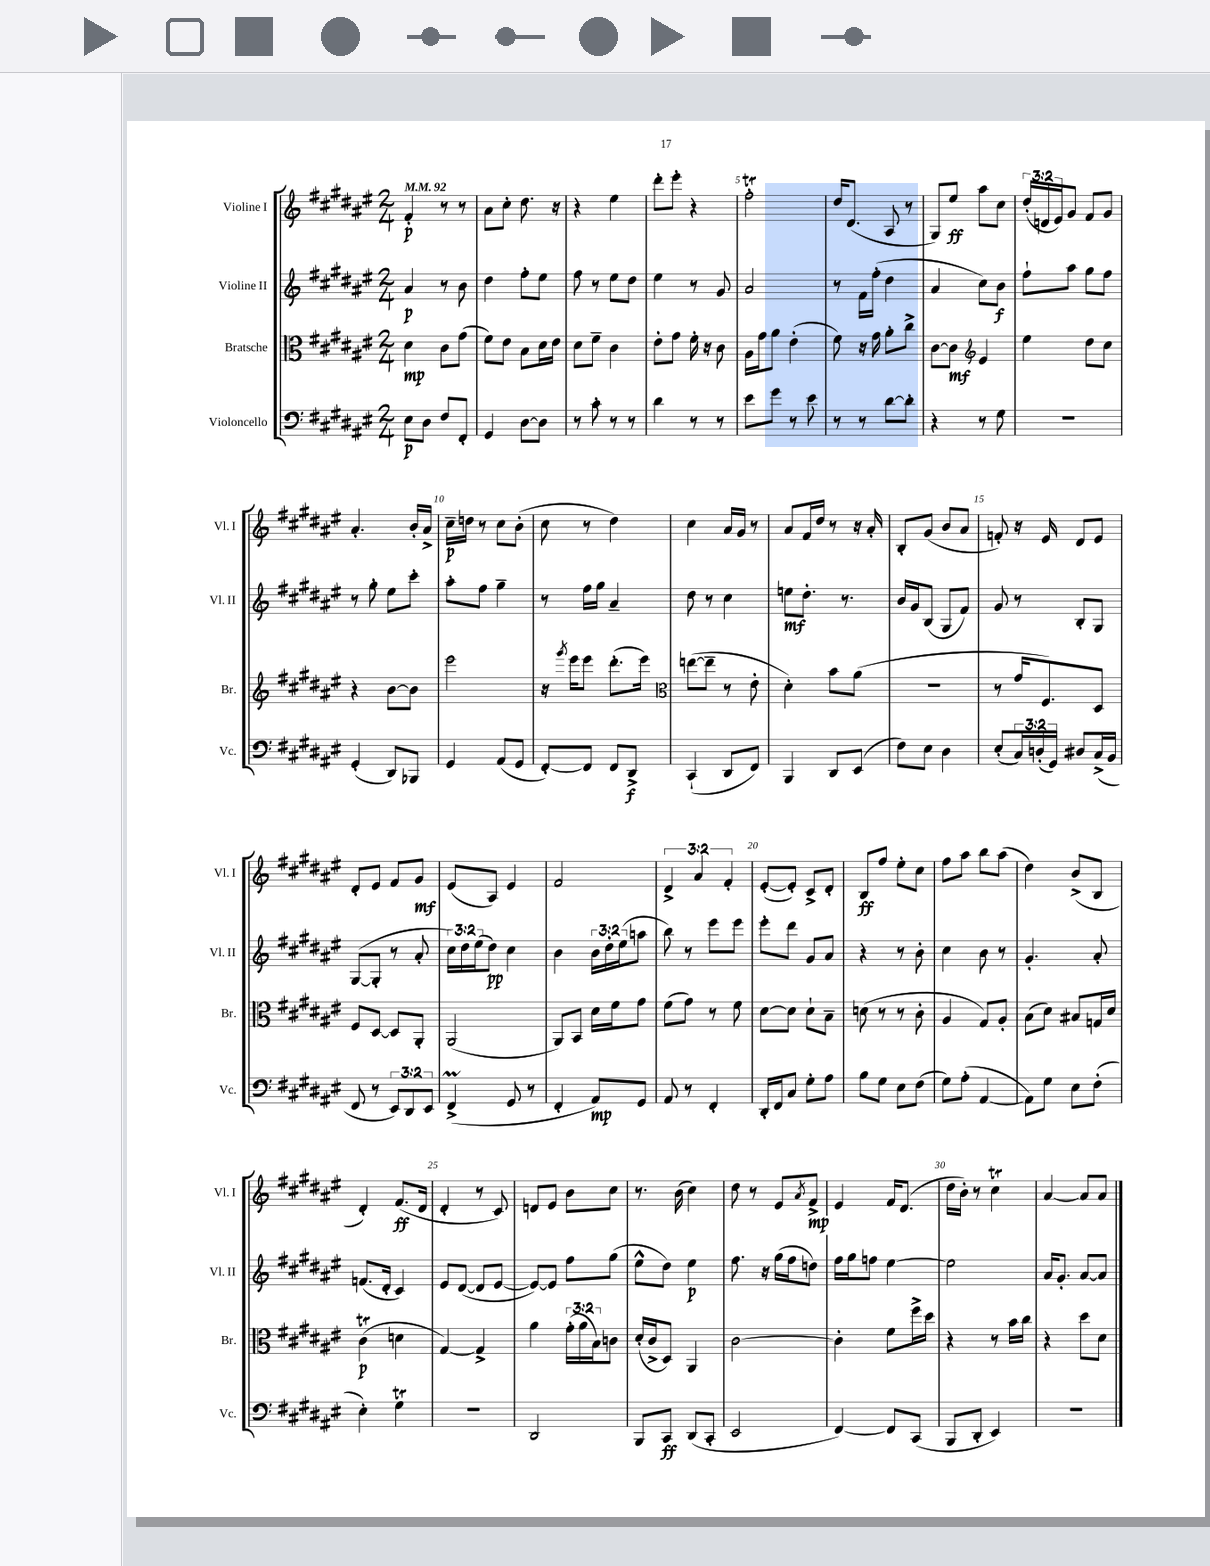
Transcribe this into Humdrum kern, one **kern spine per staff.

**kern	**dynam	**kern	**dynam	**kern	**dynam	**kern	**dynam
*part4	*part4	*part3	*part3	*part2	*part2	*part1	*part1
*staff4	*staff4	*staff3	*staff3	*staff2	*staff2	*staff1	*staff1
*I"Violoncello	*	*I"Bratsche	*	*I"Violine II	*	*I"Violine I	*
*I'Vc.	*	*I'Br.	*	*I'Vl. II	*	*I'Vl. I	*
*clefF4	*	*clefC3	*	*clefG2	*	*clefG2	*
*k[f#c#g#d#a#e#]	*	*k[f#c#g#d#a#e#]	*	*k[f#c#g#d#a#e#]	*	*k[f#c#g#d#a#e#]	*
*M2/4	*	*M2/4	*	*M2/4	*	*M2/4	*
*MM92	*	*MM92	*	*MM92	*	*MM92	*
=1	=1	=1	=1	=1	=1	=1	=1
8E#\L	p	4d#\	mp	4a#/	p	4f#'/	p
8D#\J	.	.	.	.	.	.	.
8F#/L	.	8c#\L	.	8r	.	8r	.
8FF#'/J	.	(8g#\J	.	8b\	.	8r	.
=2	=2	=2	=2	=2	=2	=2	=2
4GG#/	.	8f#\L)	.	4dd#\	.	8a#\L	.
.	.	8e#\J	.	.	.	8cc#'\J	.
[8D#\L	.	8B\L	.	8ff#'\L	.	8.dd#\	.
8D#\J]	.	16d#\L	.	8ee#\J	.	.	.
.	.	16e#\JJ	.	.	.	16r	.
=3	=3	=3	=3	=3	=3	=3	=3
8r	.	8d#\L	.	8ff#\	.	4r	.
8c#'\	.	8f#~\J	.	8r	.	.	.
8r	.	4c#\	.	8ee#\L	.	4ee#\	.
8r	.	.	.	8dd#\J	.	.	.
=4	=4	=4	=4	=4	=4	=4	=4
4d#\	.	8e#'\L	.	4ee#\	.	8ddd#'\L	.
.	.	8g#\J	.	.	.	8eee#'\J	.
8r	.	16f#'\	.	8r	.	4r	.
.	.	16r	.	.	.	.	.
8r	.	8c#\	.	8g#/	.	.	.
=5	=5	=5	=5	=5	=5	=5	=5
8e#\L	.	16A#\LL	.	2a#/	.	2ff#T'\	.
.	.	16g#\J	.	.	.	.	.
8g#\J	.	8a#\J	.	.	.	.	.
8r	.	(4e#'\	.	.	.	.	.
8e#\	.	.	.	.	.	.	.
=6	=6	=6	=6	=6	=6	=6	=6
8r	.	8f#\)	.	8r	.	16dd#/KL	.
.	.	.	.	.	.	(8.d#/J	.
8r	.	16r	.	16f#\LL	.	.	.
.	.	16g#\	.	(16ff#'\JJ	.	.	.
[8d#\L	.	8a#'\L	.	4dd#\	.	8A#/	.
8d#'\J]	.	8cc#^\J	.	.	.	8r	.
=7	=7	=7	=7	=7	=7	=7	=7
4r	.	[8c#\L	.	4a#/	.	8G#/L)	.
.	.	8c#\J]	mf	.	.	8ee#/J	ff
*	*	*clefG2	*	*	*	*	*
8r	.	4e#/	.	8cc#\L)	.	8aa#\L	.
8G#\	.	.	.	8b\J	f	8cc#\J	.
=8	=8	=8	=8	=8	=8	=8	=8
2r	.	4ee#\	.	8ff#`\L	.	(24dd#'/LL	.
.	.	.	.	.	.	24dn/	.
.	.	.	.	.	.	24e#/J)	.
.	.	.	.	8aa#\J	.	8g#/J	.
.	.	8dd#\L	.	8gg#\L	.	8f#/L	.
.	.	8cc#\J	.	8ff#\J	.	8g#/J	.
!!LO:LB:g=z
=9	=9	=9	=9	=9	=9	=9	=9
(4GG#'/	.	4r	.	8r	.	4.a#'/	.
.	.	.	.	8gg#'\	.	.	.
8DD#/L)	.	[8b\L	.	8ee#\L	.	.	.
8BBB-X/J	.	8b\J]	.	8ccc#'\J	.	16b'/LL	.
.	.	.	.	.	.	16a#^/JJ	.
=10	=10	=10	=10	=10	=10	=10	=10
4GG#/	.	2eee#\	.	8aa#'\L	.	16cc#~\LL	p
.	.	.	.	.	.	16ddn\JJ	.
.	.	.	.	8ff#\J	.	8r	.
(8AA#/L	.	.	.	4gg#~\	.	8cc#\L	.
8GG#/J	.	.	.	.	.	(8b'\J	.
=11	=11	=11	=11	=11	=11	=11	=11
[8FF#'/L)	.	16r	.	8r	.	8cc#\	.
.	.	8qggg#/	.	.	.	.	.
.	.	16eee#\KL	.	.	.	.	.
8FF#/J]	.	8eee#\J	.	16ff#\LL	.	8r	.
.	.	.	.	16gg#\JJ	.	.	.
8FF#/L	.	(8.ddd#'\L	.	4a#~/	.	4dd#\)	.
8DD#^/J	f	.	.	.	.	.	.
.	.	16eee#\Jk)	.	.	.	.	.
=12	=12	=12	=12	=12	=12	=12	=12
*	*	*clefC3	*	*	*	*	*
(4CC#`/	.	([8een\L	.	8dd#\	.	4cc#\	.
.	.	8ee~\J]	.	8r	.	.	.
8DD#/L	.	8r	.	4cc#\	.	16a#/LL	.
.	.	.	.	.	.	16g#/JJ	.
8FF#/J)	.	8e#'\	.	.	.	8r	.
=13	=13	=13	=13	=13	=13	=13	=13
4BBB/	.	4d#'\)	.	8een\L	mf	8a#/L	.
.	.	.	.	8.dd#'\J	.	16f#/L	.
.	.	.	.	.	.	16dd#/JJ	.
8DD#/L	.	8b\L	.	.	.	8r	.
.	.	.	.	8.r	.	.	.
(8EE#/J	.	(8a#\J	.	.	.	16r	.
.	.	.	.	.	.	16a#'/	.
=14	=14	=14	=14	=14	=14	=14	=14
8F#\L)	.	2r	.	16b/LL	.	8B'/L	.
.	.	.	.	16g#/J	.	.	.
8E#\J	.	.	.	(8B/J	.	(8g#/J	.
4D#\	.	.	.	8G#/L	.	8b/L	.
.	.	.	.	8f#/J)	.	8a#/J	.
=15	=15	=15	=15	=15	=15	=15	=15
(8E#'/L	.	8r	.	8g#/	.	8fn'/)	.
24C#/L)	.	16g#/KL	.	8r	.	16r	.
(24Dn'/	.	.	.	.	.	.	.
.	.	8.F#/)	.	.	.	16e#/	.
24GG#/JJ)	.	.	.	.	.	.	.
8D#X/L	.	.	.	8B'/L	.	8d#/L	.
(16C#^/L	.	8D#/J	.	8G#/J	.	8e#/J	.
16BB/JJ	.	.	.	.	.	.	.
!!LO:LB:g=z
=16	=16	=16	=16	=16	=16	=16	=16
8FF#/	.	8F#/L	.	([8G#/L	.	8d#'/L	.
8r	.	[8D#/J	.	8G#'/J]	.	8e#/J	.
12EE#/L)	.	8D#/L]	.	8r	.	8f#/L	.
12DD#/	.	.	.	.	.	.	.
.	.	8AA#'/J	.	8a#'/	.	8g#/J	mf
12EE#/J	.	.	.	.	.	.	.
=17	=17	=17	=17	=17	=17	=17	=17
(4FF#M^/	.	(2AA#/	.	24cc#\LL)	.	(8e#/L	.
.	.	.	.	24dd#\	.	.	.
.	.	.	.	(24ee#\J	.	.	.
.	.	.	.	8dd#\J)	pp	8A#/J)	.
8GG#/	.	.	.	4cc#\	.	4e#/	.
8r	.	.	.	.	.	.	.
=18	=18	=18	=18	=18	=18	=18	=18
4FF#'/	.	8AA#/L)	.	4b\	.	2f#/	.
.	.	8BB/J	.	.	.	.	.
8AA#/L)	mp	16d#\LL	.	24b\LL	.	.	.
.	.	.	.	24dd#'\	.	.	.
.	.	16f#\J	.	.	.	.	.
.	.	.	.	(24ee#\J	.	.	.
8GG#/J	.	8g#\J	.	8aan\J	.	.	.
=19	=19	=19	=19	=19	=19	=19	=19
8AA#/	.	(8f#\L	.	8bb\)	.	6d#^/	.
8r	.	8g#\J)	.	8r	.	.	.
.	.	.	.	.	.	6a#/	.
4FF#'/	.	8r	.	8eee#\L	.	.	.
.	.	.	.	.	.	6f#'/	.
.	.	8f#\	.	8eee#\J	.	.	.
=20	=20	=20	=20	=20	=20	=20	=20
16DD#'/LL	.	[8d#\L	.	8eee#'\L	.	([8e#'/L	.
16FF#/J	.	.	.	.	.	.	.
8C#/J	.	8d#\J]	.	8ddd#\J	.	8e#'/J])	.
8G#'\L	.	8d#`\L	.	8g#/L	.	8c#^/L	.
8A#\J	.	8B~\J	.	8a#/J	.	8d#'/J	.
=21	=21	=21	=21	=21	=21	=21	=21
8B\L	.	(8dn\	.	4r	.	8B/L	ff
8G#\J	.	8r	.	.	.	8ff#/J	.
8E#\L	.	8r	.	8r	.	8ee#'\L	.
(8F#\J	.	8c#'\	.	8b'\	.	8cc#\J	.
=22	=22	=22	=22	=22	=22	=22	=22
8G#\L)	.	4A#/	.	4cc#\	.	8ff#\L	.
(8A#'\J	.	.	.	.	.	8aa#\J	.
[4AA#/	.	8G#/L)	.	8b\	.	8bb\L	.
.	.	8A#'/J	.	8r	.	(8aa#\J	.
=23	=23	=23	=23	=23	=23	=23	=23
8AA#\L])	.	(8B\L	.	4.g#'/	.	4dd#\)	.
8G#\J	.	8d#\J)	.	.	.	.	.
8E#\L	.	8B#X/L	.	.	.	(8b^/L	.
(8F#'\J	.	16Gn/L	.	8a#'/	.	8B/J	.
.	.	16d#/JJ	.	.	.	.	.
!!LO:LB:g=z
=24	=24	=24	=24	=24	=24	=24	=24
4E#'\)	.	(4c#T\	p	(8.fn/L	.	4d#'/)	.
.	.	.	.	16d#'/Jk	.	.	.
4G#T\	.	4dn\	.	4c#/)	.	(8.f#/L	ff
.	.	.	.	.	.	16d#/Jk	.
=25	=25	=25	=25	=25	=25	=25	=25
2r	.	[4G#/)	.	8e#/L	.	4d#'/	.
.	.	.	.	([8d#/J	.	.	.
.	.	4G#^/]	.	8d#/L]	.	8r	.
.	.	.	.	[8e#/J	.	8c#/)	.
=26	=26	=26	=26	=26	=26	=26	=26
2DD#/	.	4a#\	.	8e#/L_)	.	8dn/L	.
.	.	.	.	8e#/J]	.	8e#/J	.
.	.	(24g#'\LL	.	8ff#\L	.	8b\L	.
.	.	24a#\	.	.	.	.	.
.	.	24B\J)	.	.	.	.	.
.	.	8cn\J	.	(8gg#\J	.	8cc#\J	.
=27	=27	=27	=27	=27	=27	=27	=27
8BBB/L	.	(16d#'/LL	.	8ee#^^\L	.	8.r	.
.	.	16c#^/J	.	.	.	.	.
8CC#/J	ff	8D#/J)	.	8dd#\J)	.	.	.
.	.	.	.	.	.	(16b\	.
(8DD#/L	.	4AA#/	.	4ee#\	p	4cc#\)	.
8CC#'/J	.	.	.	.	.	.	.
=28	=28	=28	=28	=28	=28	=28	=28
2EE#/	.	[2c#\	.	8.ff#\	.	8dd#\	.
.	.	.	.	.	.	8r	.
.	.	.	.	16r	.	.	.
.	.	.	.	(16gg#\LL	.	8e#/L	.
.	.	.	.	16ff#\J	.	.	.
.	.	.	.	.	.	8qa#/	.
.	.	.	.	8ddn\J)	.	8f#^/J	mp
=29	=29	=29	=29	=29	=29	=29	=29
[4FF#/)	.	4c#'\]	.	16ff#\LL	.	4e#/	.
.	.	.	.	16gg#\J	.	.	.
.	.	.	.	8ffn\J	.	.	.
8FF#/L]	.	8f#\L	.	[4ee#\	.	16f#/KL	.
.	.	.	.	.	.	(8.d#/J	.
(8CC#/J	.	16ff#^\L	.	.	.	.	.
.	.	16dd#\JJ	.	.	.	.	.
=30	=30	=30	=30	=30	=30	=30	=30
8BBB/L	.	4r	.	2ee#\]	.	16dd#\LL	.
.	.	.	.	.	.	16b'\JJ)	.
8DD#'/J	.	.	.	.	.	8r	.
4EE#/)	.	8r	.	.	.	4cc#T\	.
.	.	16b\LL	.	.	.	.	.
.	.	16cc#\JJ	.	.	.	.	.
=31	=31	=31	=31	=31	=31	=31	=31
2r	.	4r	.	16a#/KL	.	[4a#/	.
.	.	.	.	8.g#'/J	.	.	.
.	.	8dd#\L	.	[8a#/L	.	8a#/L]	.
.	.	8d#\J	.	8a#/J]	.	8a#/J	.
==	==	==	==	==	==	==	==
*-	*-	*-	*-	*-	*-	*-	*-
